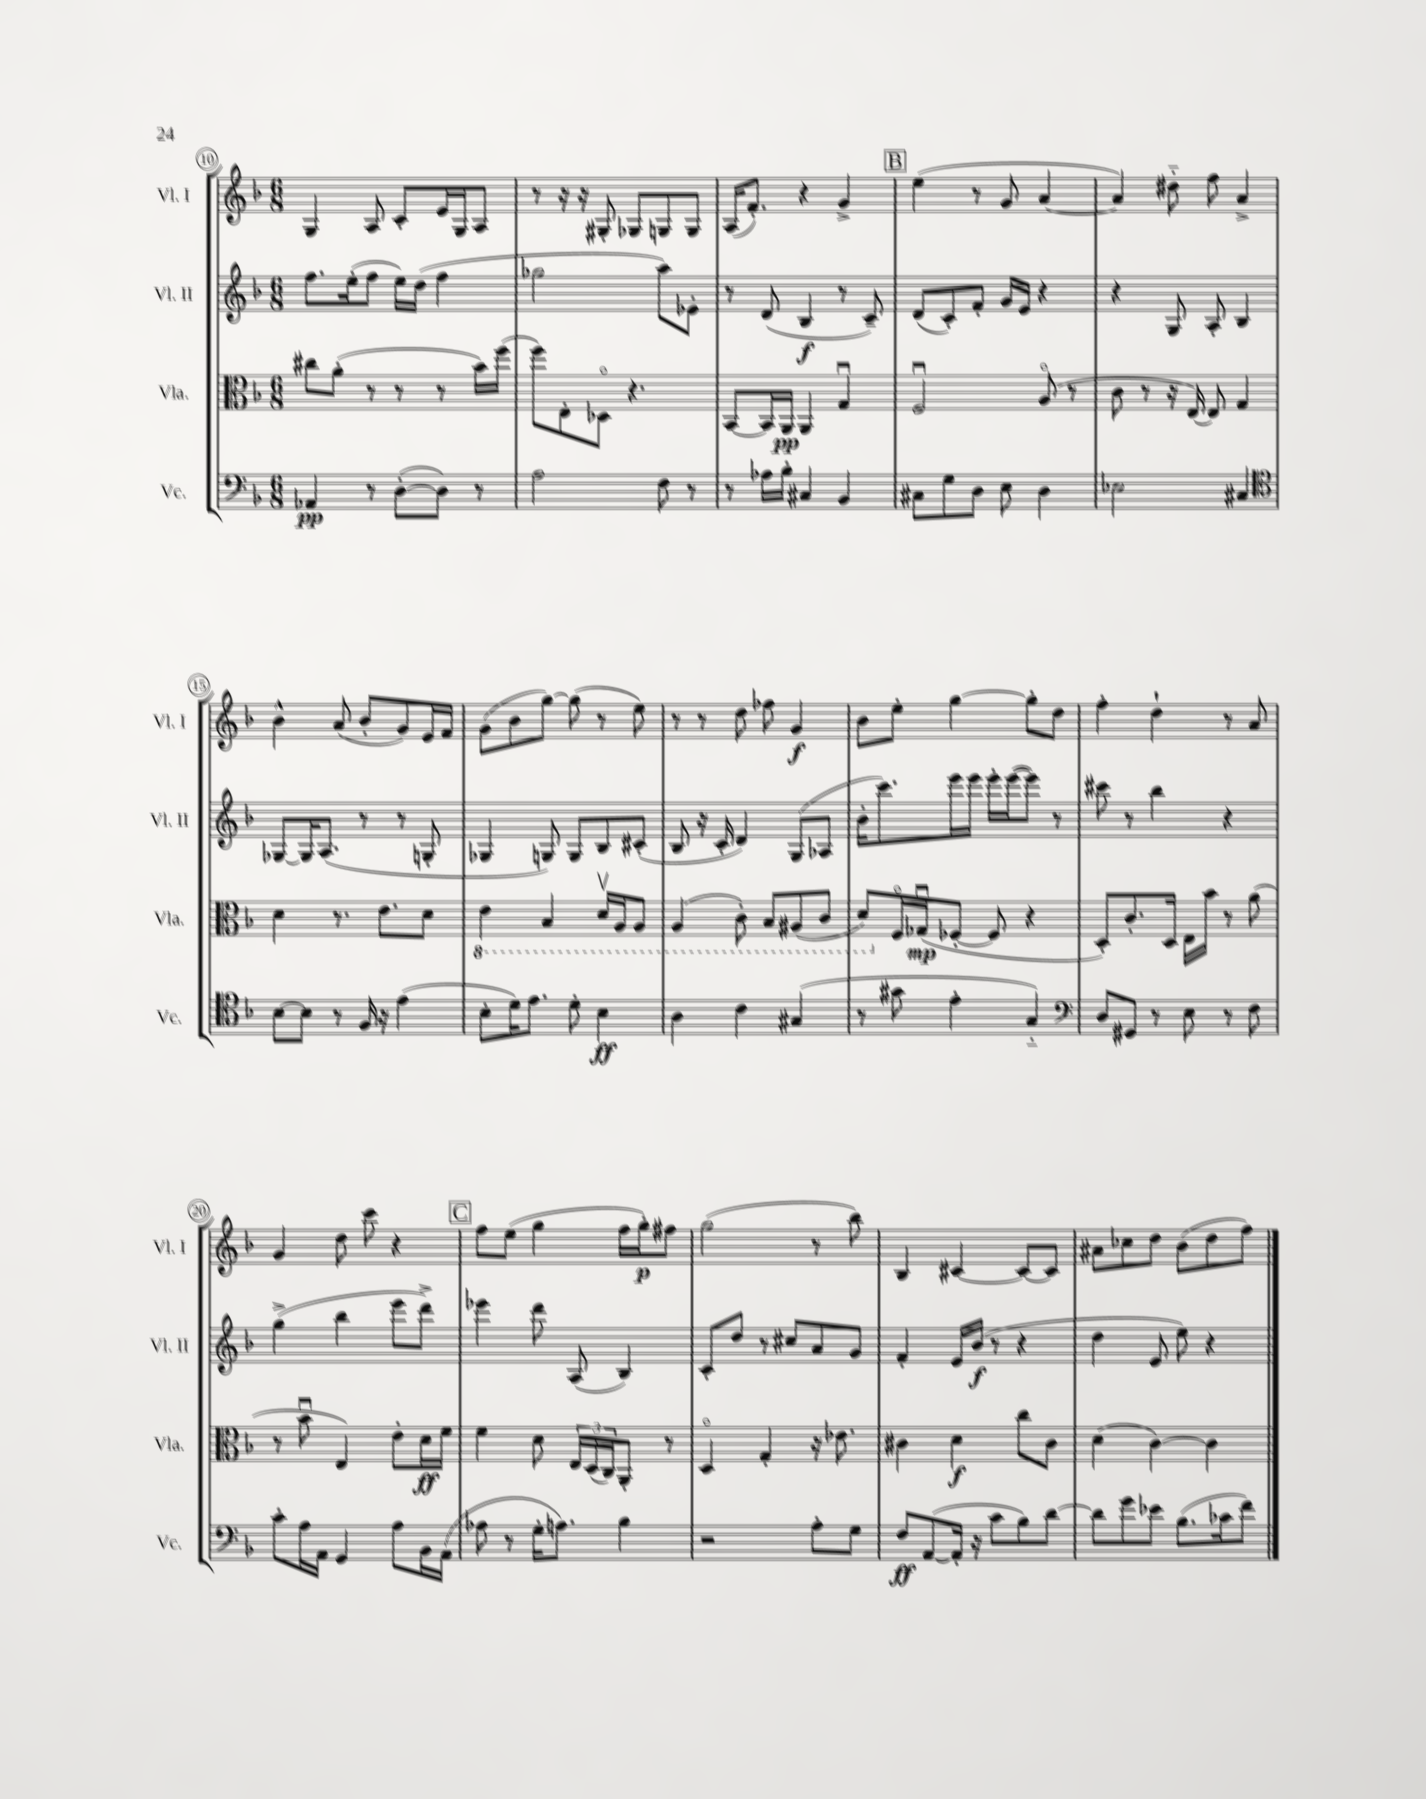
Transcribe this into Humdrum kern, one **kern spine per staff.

**kern	**kern	**kern	**kern
*staff4	*staff3	*staff2	*staff1
*clefF4	*clefC3	*clefG2	*clefG2
*k[b-]	*k[b-]	*k[b-]	*k[b-]
*M6/8	*M6/8	*M6/8	*M6/8
4AA-/	8cc#\L	8.ff\L	4G/
.	(8a'\J	.	.
.	.	(16ee'\k	.
8r	8r	8ff\J	8A/
([8D'\L	8r	16ee\LL)	8c'/L
.	.	(16dd\JJ	.
8D\]J)	8r	4ff\	16e/L
.	.	.	16G/J
8r	16b-\LL)	.	8A/J
.	(16ff\JJ	.	.
=	=	=	=
2A\	8ff\L)	2gg-\	8r
.	8E'\	.	16r
.	.	.	16r
.	8D-o\J	.	8G#'/
.	4.r	.	8G-/L
8F\	.	8aa\L)	8G/
8r	.	8e-'\J	8G/J
=	=	=	=
8r	[8BB-/L	8r	(16A/LK
.	.	.	8.f'/J)
16A-\LL	16BB-/]L	(8d/	.
16B-'\JJ	16AA/JJ	.	.
4C#/	4AA/	4B-/	4r
4BB-/	4Gu/	8r	4g^/
.	.	8c~/)	.
=	=	=	=
8C#\L	2Fu/	(8d/L	(4ee\
8G\	.	8c'/)	.
8D\J	.	8f'/J	8r
8E\	.	16g/LL	8g/
.	.	16e/JJ	.
4D\	(8Ao/	4r	[4a/
.	8r	.	.
=	=	=	=
2E-\	8c\	4r	4a/])
.	8r	.	.
.	16r	8G/	8dd#'~\
.	[16E/)	.	.
.	8E/]	8A'/	8ff\
4C#/	4G/	4B-/	4a^/
=	=	=	=
*clefC4	*	*	*
[8B-\L	4d\	[8G-/L	4b-^^\
8B-\]J	.	16G-/]K	.
.	.	(8.A/J	.
8r	8.r	.	(8a/
16F/	.	8r	8b-'/L
16r	8.e\L	.	.
(4e\	.	8r	8g/)
.	8d\J	8G'/	16e/L
.	.	.	16f/JJ
=	=	=	=
8B-'\L	4E\	4G-/	(8g\L
16d\K)	.	.	8b-\
8.e\J	.	.	.
.	4BB-/	8G/)	[8gg\J)
8d'\	.	8G/L	(8gg\]
4B-\	16Dv/LL	8B-/	8r
.	16AA/J	.	.
.	8AA/J	(8c#'/J	8ee\)
=	=	=	=
4A\	(4AA/	8B-/	8r
.	.	16r	8r
.	.	16c'/	.
4c\	8C'\)	4d/)	8dd\
.	8BB-/L	.	8ff-\
(4G#/	(8AA#/	(8G/L	4g/
.	8C/J	8A-/J	.
=	=	=	=
8r	8D/L)	16b-'\LK	8b-\L
.	.	8.ccc\)	.
8g#\	16Fo/L	.	8ee'\J
.	(16G-u/J	.	.
4e'\	[8F-'/J	16eee\L	[4gg\
.	.	16eee\JJ	.
.	8F-/]	16eee'\LL	.
.	.	([16eee\J	.
4G'~/)	4r	8eee\]J)	8gg'\]L
.	.	8r	8dd\J
=	=	=	=
*clefF4	*	*	*
8D/L	8D'/L)	8ccc#\	4ff'\
8GG#/J	8.c'/	8r	.
8r	.	4bb-\	4dd`\
.	16D/Jk	.	.
8E\	16E\LL	.	.
.	16b-\JJ	.	.
8r	8r	4r	8r
8F\	(8a\	.	8a/
=	=	=	=
8c'\L	8r	(4gg^\	4g/
16A\L	8b-u\	.	.
16AA\JJ	.	.	.
4GG/	4E/)	4bb-\	8dd\
.	.	.	8ccc\
8A\L	8e'\L	8eee\L	4r
16BB-\L	16d\L	8ddd^\J)	.
(16AA\JJ	16f\JJ	.	.
=	=	=	=
8A-\	4f\	4eee-\	8ff\L
8r	.	.	(8ee\J
16G'\LK	8d\	8ddd\	4gg\
8.A\J)	.	.	.
.	24E/LL	(8A/	.
.	(24D/	.	.
.	24C/J)	.	.
4B-\	8AA'/J	4B-/)	16ff\LL
.	.	.	16gg'\J)
.	8r	.	8ff#\J
=	=	=	=
2r	4Do/	8c'/L	(2gg\
.	.	8dd/J	.
.	4G'/	8r	.
.	.	8cc#/L	.
8A'\L	16r	8a/	8r
.	8.e-\	.	.
8G\J	.	8g/J	8bb-\)
=	=	=	=
8F/L	4c#\	4f'/	4B-/
([8AA/	.	.	.
16AA'/]Jk	4d\	16e/LL	[4c#/
16r	.	(16b-/JJ	.
8c\L	.	8r	.
8B-\)	8cc\L	4r	8c#/_L
[8d\J	8c#\J	.	8c#/]J
=	=	=	=
8d\]L	(4d\	4dd\	8a#\L
8g\	.	.	8cc-\
8e-\J	[4c\)	8e/	8dd\J
(8.B-\L	.	8ee\)	(8b-\L
.	4c\]	4r	8dd\
16c-\k	.	.	.
8f\J)	.	.	8ff\J)
==	==	==	==
*-	*-	*-	*-
